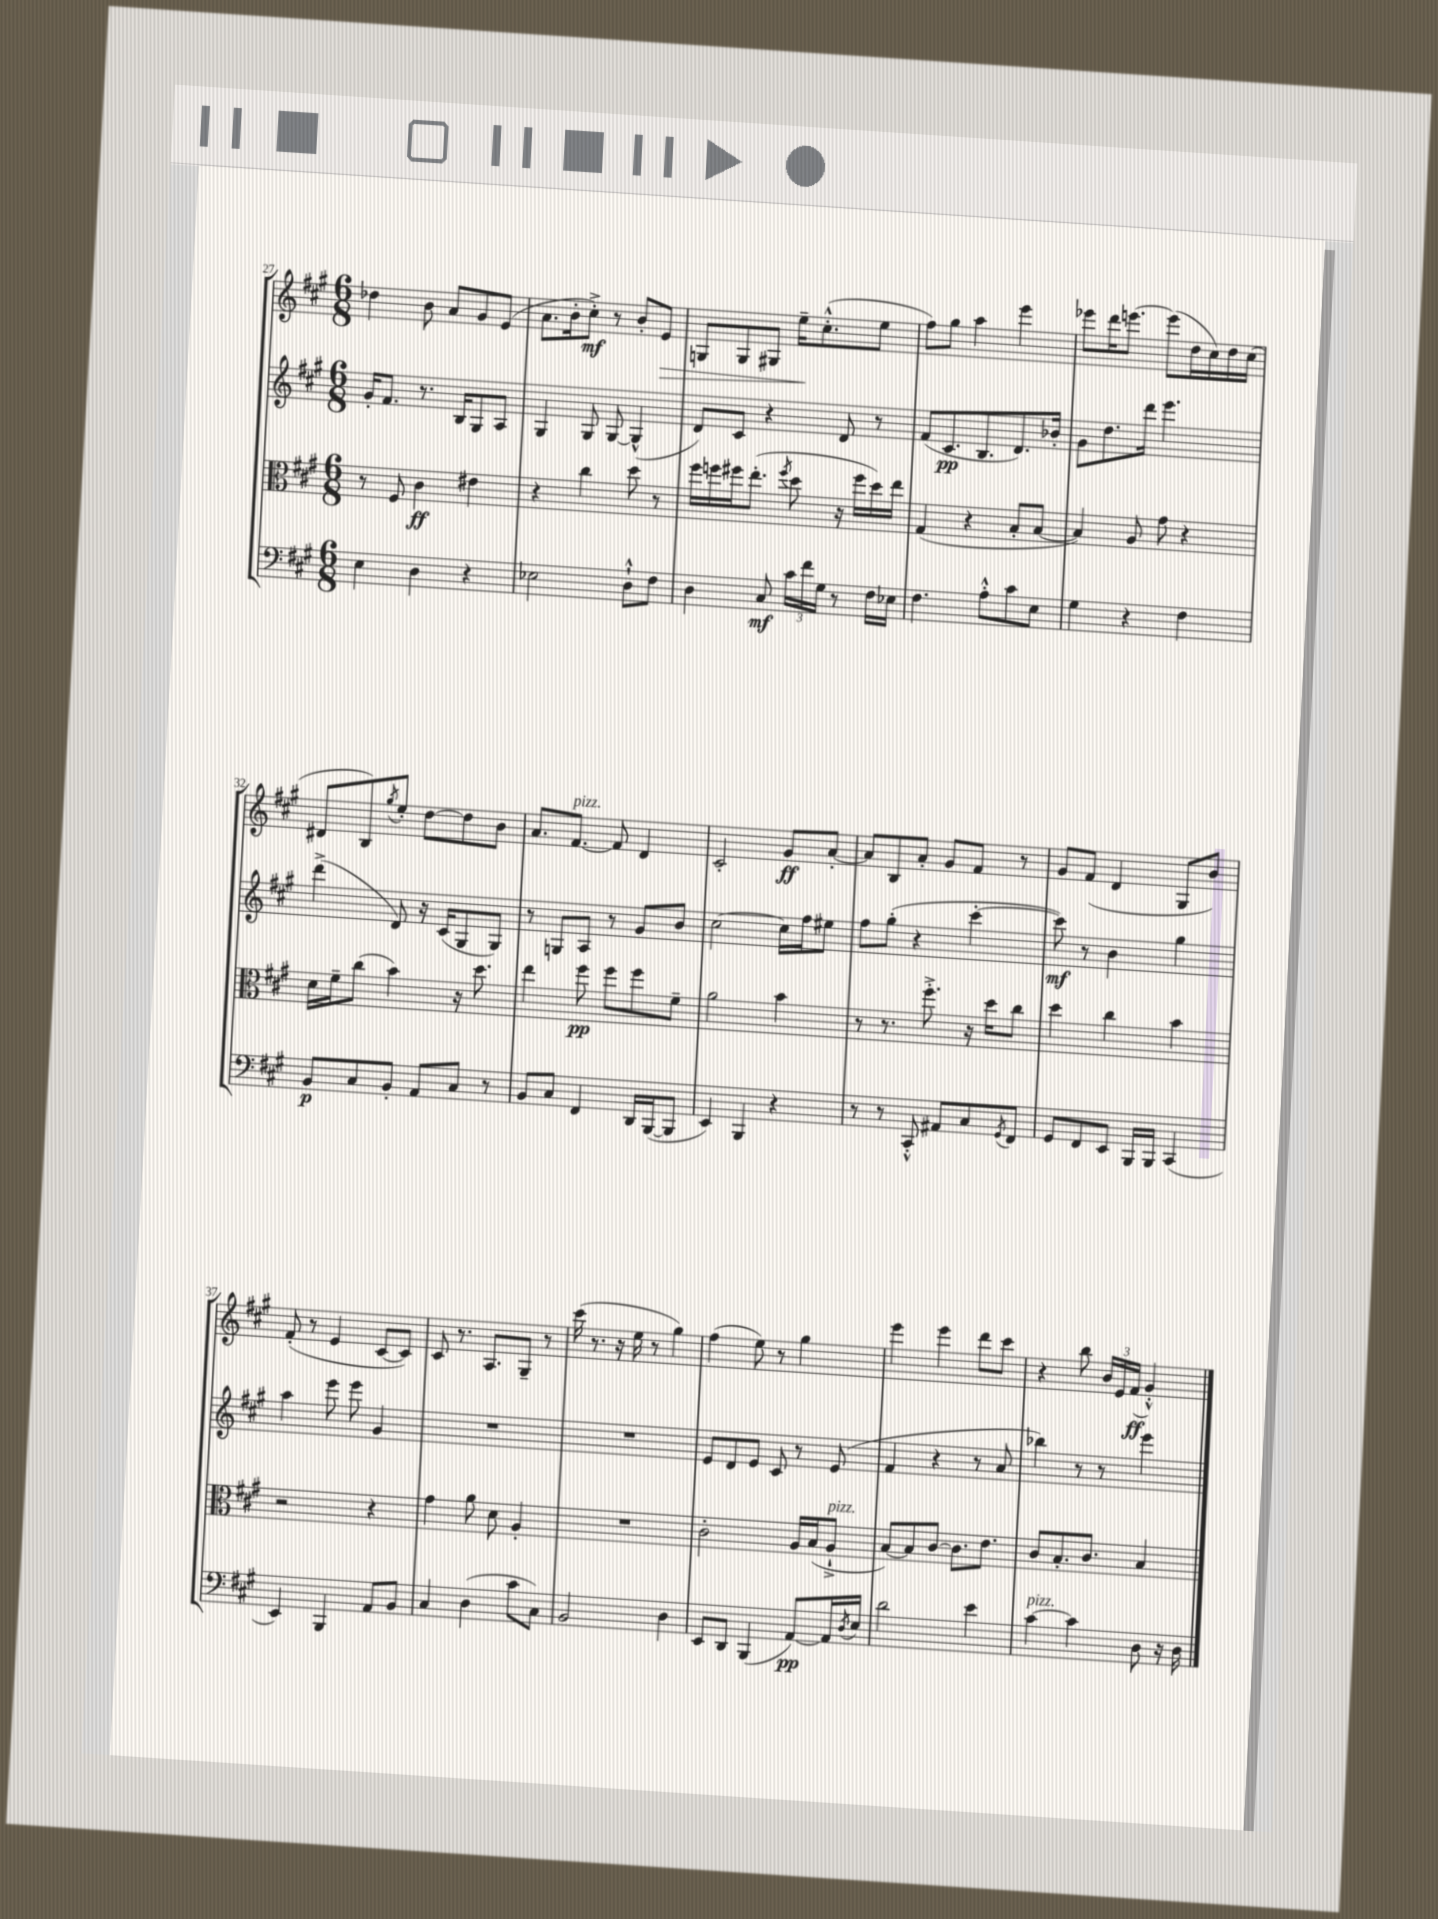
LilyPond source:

<<
\new StaffGroup <<
\new Staff = "s0" {
    \clef treble \key a \major \numericTimeSignature \time 6/8
    des''4 b'8 a'8 gis'8 e'8( |
    a'8. b'16-. cis''8-.->\mf) r8 b'8-. e'8\> |
    g8 g8 gis8 e''16--\! cis''8.-.-^( e''8 |
    fis''8) gis''8 a''4 e'''4 |
    ees'''8 d'''16 e'''8.~ e'''8( d''16 cis''16) d''16 cis''16( |
    dis'8 b8) \acciaccatura { gis''8 } e''8-. d''8~ d''8 b'8 |
    a'8. fis'8.~^\markup { \italic "pizz." } fis'8 d'4 |
    cis'2-. gis'8\ff a'8~-. |
    a'8 b8 a'8-. gis'8 fis'8 r8 |
    gis'8 fis'8( d'4 gis8 b'8) |
    fis'8-.( r8 e'4 cis'8~ cis'8) |
    cis'8 r8. a8. gis8-- r8 |
    cis'''16( r8. r16 e''16 r8 gis''4) |
    fis''4( e''8) r8 gis''4 |
    e'''4 e'''4 d'''8 cis'''8 |
    r4 b''8 \tuplet 3/2 { b'16 e'16 fis'16\ff( } gis'4-.-^) \bar "|." |
}
\new Staff = "s1" {
    \clef treble \key a \major \numericTimeSignature \time 6/8
    gis'16-. fis'8. r8. b16 gis8 a8 |
    gis4 gis8 gis8~ gis4-^( |
    d'8) cis'8 r4 d'8 r8 |
    fis'8( cis'8.\pp b8. d'8.) bes'16-. |
    gis'8 d''8. d'''16 e'''4. |
    d'''4->( d'8) r16 cis'16( gis8 gis8) |
    r8 g8 a8 r8 gis'8 b'8 |
    cis''2~ cis''16 fis''16 eis''8 |
    fis''8 gis''8-.( r4 cis'''4~-. |
    cis'''8\mf) r8 b'4 gis''4 |
    a''4 e'''8 e'''8 gis'4 |
    R2. |
    R2. |
    e'8 d'8 e'8 cis'8 r8 e'8( |
    fis'4 r4 r8 a'8 |
    bes''4) r8 r8 e'''4 \bar "|." |
}
\new Staff = "s2" {
    \clef alto \key a \major \numericTimeSignature \time 6/8
    r8 fis8 cis'4\ff eis'4 |
    r4 cis''4 d''8 r8 |
    fis''16 f''16 fis''16 e''8.-.( \acciaccatura { fis''8 } d''8 r16 fis''16 d''16) e''16 |
    gis4( r4 b8-. b8~ |
    b4) a8 gis'8 r4 |
    d'16 fis'16-- cis''8( b'4) r16 d''8. |
    e''4 fis''8\pp fis''8 fis''8 fis'8-- |
    a'2 b'4 |
    r8 r8. fis''8.-.-> r16 d''16 cis''8 |
    d''4 cis''4 b'4 |
    r2 r4 |
    gis'4 a'8 d'8 a4-. |
    R2. |
    cis'2-. a16 b16( a8-!->^\markup { \italic "pizz." } |
    b8~) b8 cis'8~ cis'8. e'8. |
    cis'8 b8.-. cis'8. b4 \bar "|." |
}
\new Staff = "s3" {
    \clef bass \key a \major \numericTimeSignature \time 6/8
    e4 d4 r4 |
    ees2 d8-!-^ fis8 |
    d4 cis8\mf \tuplet 3/2 { cis'16 fis'16 gis16 } r8 fis16 ees16 |
    fis4. a8-.-^ cis'8 e8 |
    gis4 r4 fis4 |
    b,8\p cis8 b,8-. a,8 cis8 r8 |
    b,8 cis8 fis,4 d,16 b,,16~( b,,8 |
    e,4) b,,4 r4 |
    r8 r8 cis,8-.-^ ais,8 cis8 \acciaccatura { gis,8 } fis,8 |
    gis,8 fis,8 e,8 b,,16 b,,16 cis,4( |
    e,4) b,,4 a,8 b,8 |
    cis4 d4( cis'8 cis8) |
    b,2 d4 |
    e,8 d,8 b,,4( a,8~\pp) a,16 \acciaccatura { d8 } e16 |
    d'2 e'4 |
    cis'4~^\markup { \italic "pizz." } cis'4 d8 r16 d16 \bar "|." |
}
>>
>>
\layout { \context { \Score currentBarNumber = #27 } }
